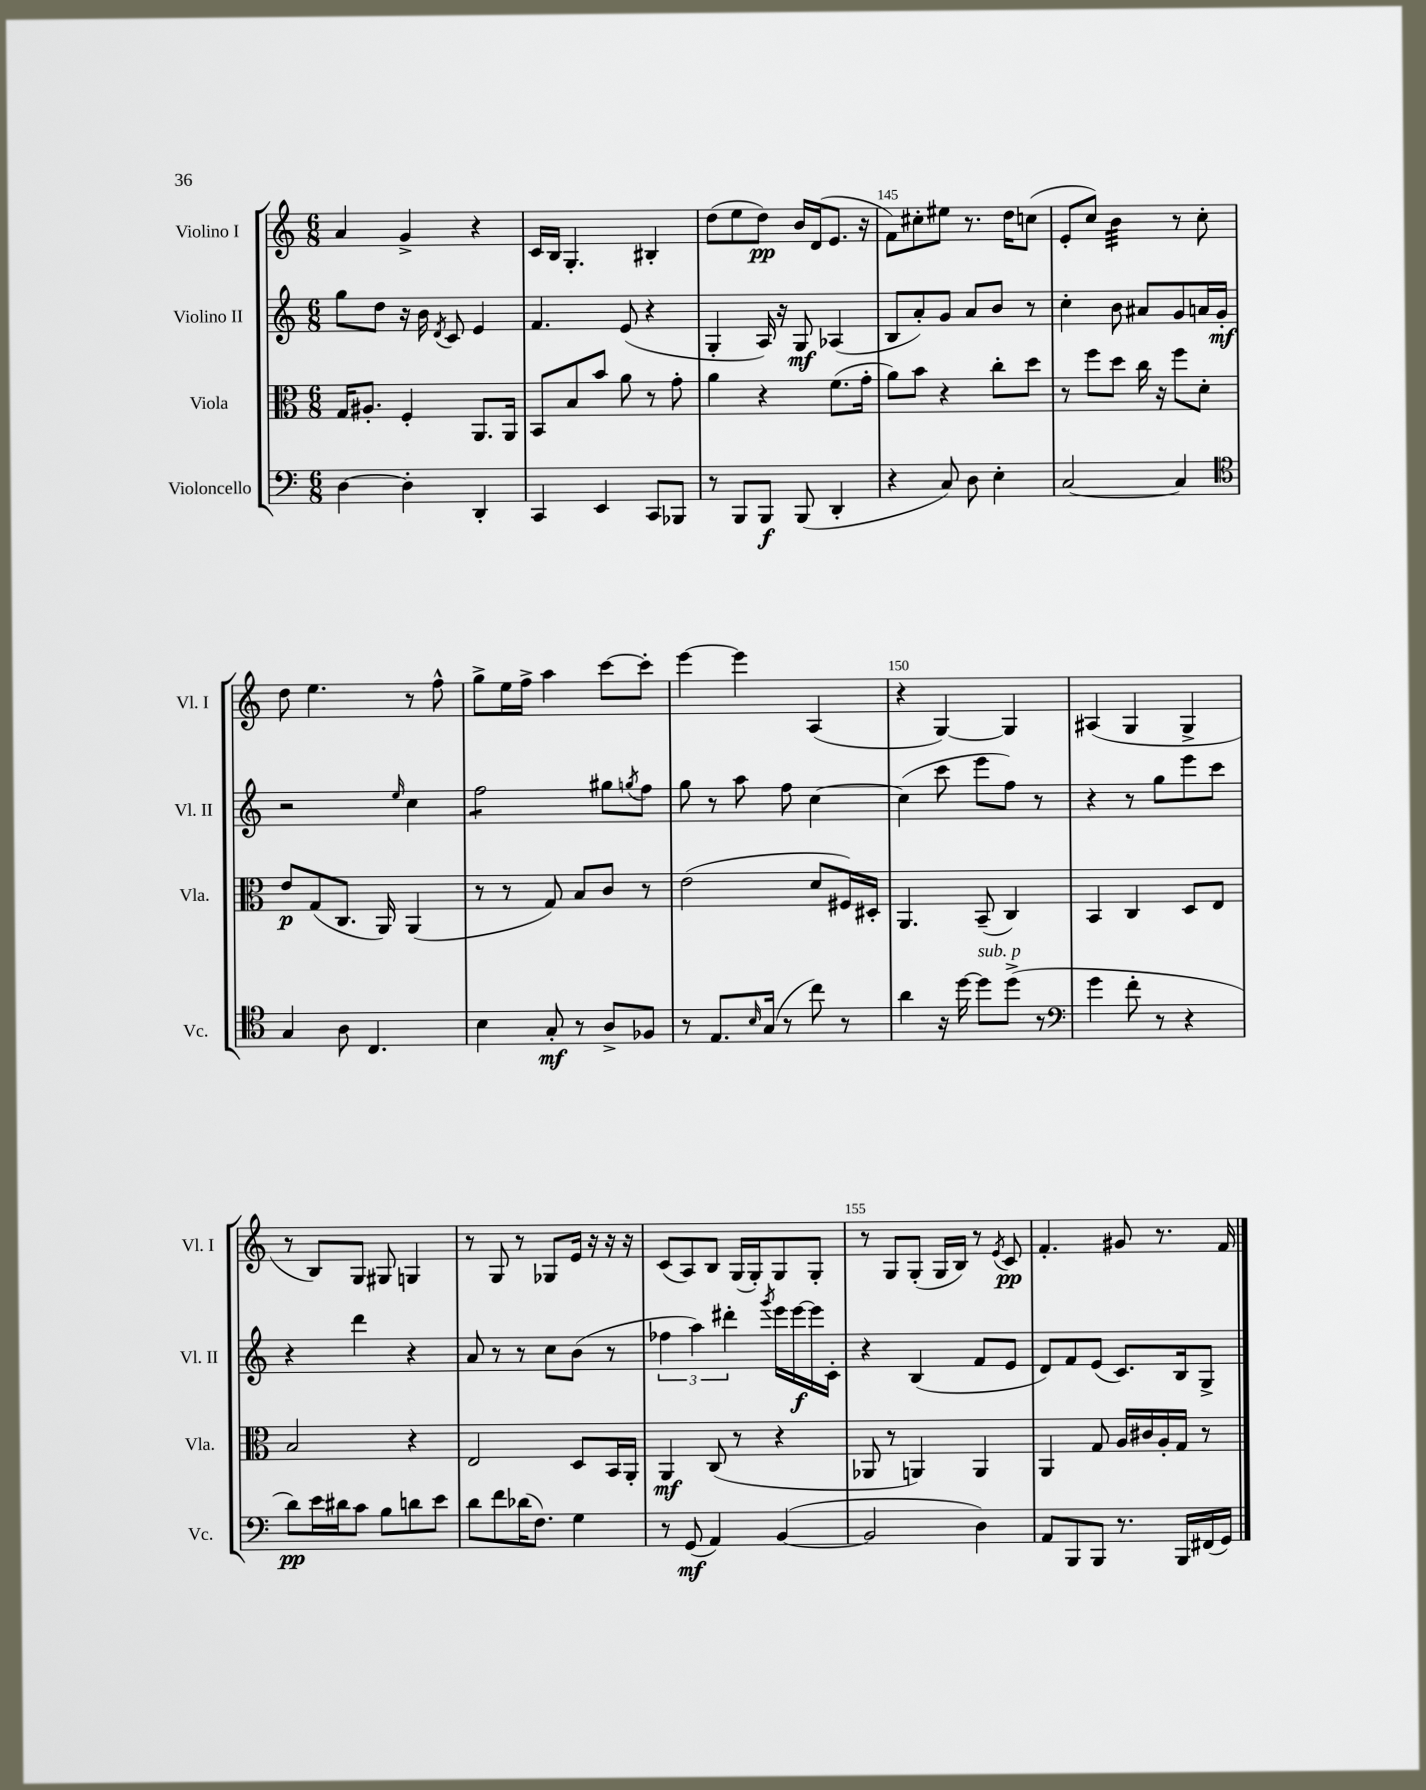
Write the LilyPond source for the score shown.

<<
\new StaffGroup <<
\new Staff = "s0" \with { instrumentName = "Violino I" shortInstrumentName = "Vl. I" } {
    \clef treble \key c \major \numericTimeSignature \time 6/8
    a'4 g'4-> r4 |
    c'16 b16 g4.-. bis4-. |
    d''8( e''8 d''8\pp) b'16 d'16( e'8. r16 |
    f'8) cis''8-. eis''8 r8. d''16 c''8( |
    e'8-. c''8) b'4:32 r8 c''8-. |
    d''8 e''4. r8 f''8-^ |
    g''8-> e''16 f''16-> a''4 c'''8~ c'''8-. |
    e'''4~ e'''4 a4( |
    r4 g4~) g4 |
    ais4( g4 g4-> |
    r8 b8) g8 gis8 g4 |
    r8 g8 r8 ges8 e'16 r16 r16 r16 |
    c'8( a8) b8 g16( g16-.) g8 g8-. |
    r8 g8 g8-.( g16 b16) r8 \acciaccatura { e'8 } c'8\pp |
    f'4.-. gis'8 r8. f'16 \bar "|." |
}
\new Staff = "s1" \with { instrumentName = "Violino II" shortInstrumentName = "Vl. II" } {
    \clef treble \key c \major \numericTimeSignature \time 6/8
    g''8 d''8 r16 b'16 \acciaccatura { d'8 } c'8 e'4 |
    f'4. e'8( r4 |
    g4-. a16) r16 g8\mf aes4( |
    b8 a'8-.) g'8 a'8 b'8 r8 |
    c''4-. b'8 ais'8 g'8 a'16 g'16-.\mf |
    r2 \grace { e''16 } c''4 |
    f''2:8 gis''8 \acciaccatura { g''8 } f''8 |
    g''8 r8 a''8 f''8 c''4~ |
    c''4( c'''8 e'''8 f''8) r8 |
    r4 r8 g''8 e'''8 c'''8 |
    r4 d'''4 r4 |
    a'8 r8 r8 c''8 b'8( r8 |
    \tuplet 3/2 { fes''4 a''4) dis'''4-. } \acciaccatura { g'''8 } e'''16 e'''16~\f e'''16 c'16-. |
    r4 b4( f'8 e'8 |
    d'8) f'8 e'8( c'8.) b16 g8-> \bar "|." |
}
\new Staff = "s2" \with { instrumentName = "Viola" shortInstrumentName = "Vla." } {
    \clef alto \key c \major \numericTimeSignature \time 6/8
    g16 ais8.-. f4-. a,8. a,16 |
    b,8 b8 b'8 a'8 r8 g'8-. |
    a'4 r4 f'8.( g'16-. |
    a'8) b'8 r4 c''8-. d''8 |
    r8 f''8 d''8 c''16 r16 f''8 d'8-. |
    e'8\p g8( c8. a,16) a,4( |
    r8 r8 g8) b8 c'8 r8 |
    e'2( d'8 fis16) dis16-. |
    a,4. b,8--( c4) |
    b,4 c4 d8 e8 |
    b2 r4 |
    e2 d8 b,16 a,16-. |
    a,4\mf c8( r8 r4 |
    aes,8 r8 a,4) a,4 |
    a,4 g8 a16 cis'16 a16-. g16 r8 \bar "|." |
}
\new Staff = "s3" \with { instrumentName = "Violoncello" shortInstrumentName = "Vc." } {
    \clef bass \key c \major \numericTimeSignature \time 6/8
    d4~ d4-. d,4-. |
    c,4 e,4 c,8 bes,,8 |
    r8 b,,8 b,,8\f b,,8( d,4-. |
    r4 c8) d8 e4-. |
    c2~ c4 |
    \clef tenor g4 a8 c4. |
    b4 g8-.\mf r8 a8-> fes8 |
    r8 e8. \grace { b16 } g16( r8 c''8) r8 |
    a'4 r16 d''16~ d''8^\markup { \italic "sub. p" } d''8->( r8 |
    \clef bass g'4 f'8-. r8 r4 |
    d'8\pp) e'16 dis'16 c'8 b8 d'8 e'8 |
    d'8 f'8 des'16( f8.) g4 |
    r8 g,8\mf( a,4) b,4~( |
    b,2 d4) |
    a,8 b,,8 b,,8 r8. b,,16 fis,16( g,16) \bar "|." |
}
>>
>>
\layout { \context { \Score currentBarNumber = #142 \override BarNumber.break-visibility = ##(#f #t #t) barNumberVisibility = #(every-nth-bar-number-visible 5) } }
